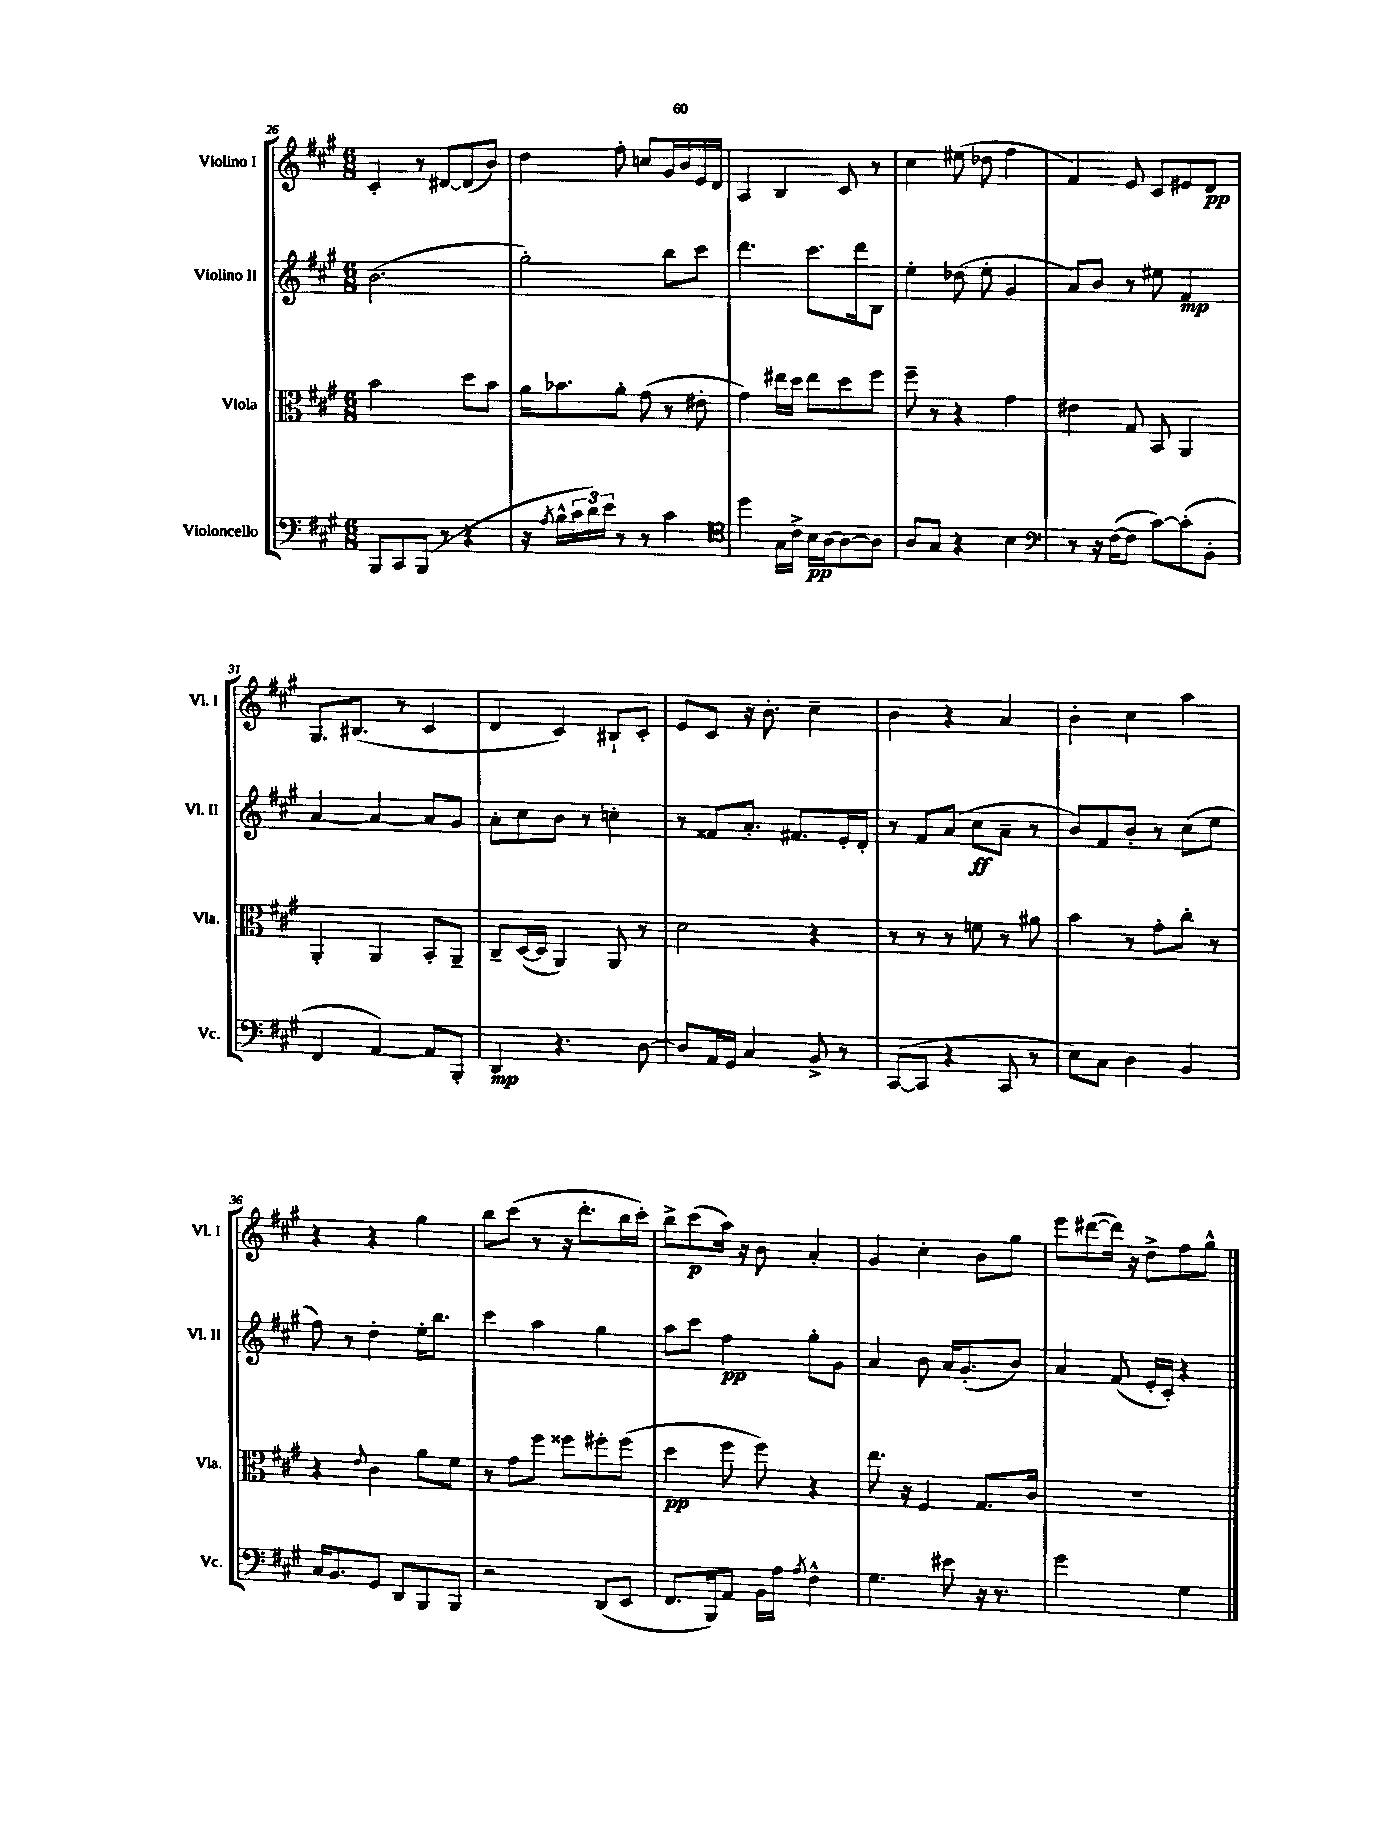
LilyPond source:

<<
\new StaffGroup <<
\new Staff = "s0" \with { instrumentName = "Violino I" shortInstrumentName = "Vl. I" } {
    \clef treble \key a \major \numericTimeSignature \time 6/8
    cis'4-. r8 dis'8~ dis'8( b'8) |
    d''4 fis''8-. c''8 gis'16 b'16 e'16 d'16 |
    a4 b4 cis'8 r8 |
    cis''4 eis''8( des''8 fis''4 |
    fis'4) e'8 cis'8 eis'8 d'8\pp |
    gis8. bis8.( r8 cis'4 |
    d'4 cis'4) bis8-! cis'8-. |
    e'8 cis'8 r16 b'8.-. cis''4-- |
    b'4 r4 a'4 |
    b'4-. cis''4 a''4 |
    r4 r4 gis''4 |
    b''8 cis'''8( r8 r16 d'''8.-. b''16 cis'''16-.) |
    b''8-> cis'''8\p( a''16) r16 b'8 a'4-. |
    gis'4 cis''4-. b'8 gis''8 |
    e'''8 dis'''8~( dis'''16) r16 d''8-> fis''8 gis''8-^ \bar "|." |
}
\new Staff = "s1" \with { instrumentName = "Violino II" shortInstrumentName = "Vl. II" } {
    \clef treble \key a \major \numericTimeSignature \time 6/8
    b'2.( |
    gis''2-.) b''8 cis'''8 |
    d'''4. cis'''8. d'''16 b8 |
    e''4-. des''8( e''8-. gis'4 |
    a'8) b'8 r8 eis''8 fis'4\mp |
    a'4~ a'4~ a'8 gis'8 |
    a'8-. cis''8 b'8 r8 c''4-. |
    r8 fisis'8 a'8.-. fis'8. e'16-. d'16-. |
    r8 fis'8 a'8( cis''8\ff a'8-- r8 |
    b'8) fis'8 b'8-. r8 cis''8( e''8 |
    fis''8) r8 d''4-. e''16-. b''8. |
    cis'''4 a''4 gis''4 |
    a''8 cis'''8 fis''4\pp gis''8-. gis'8 |
    a'4 b'8 a'16 gis'8.-.( b'8) |
    a'4 fis'8( e'16-. cis'16-.) r4 \bar "|." |
}
\new Staff = "s2" \with { instrumentName = "Viola" shortInstrumentName = "Vla." } {
    \clef alto \key a \major \numericTimeSignature \time 6/8
    b'2 d''8 b'8 |
    a'16 bes'8. a'8-. gis'8( r8 eis'8-. |
    gis'4) eis''16 d''16 eis''8 d''8 fis''8 |
    fis''8-- r8 r4 gis'4 |
    eis'4 gis8 b,8 a,4 |
    a,4-. a,4 b,8-. a,8-- |
    cis8-- d16~( d16 a,4) a,8 r8 |
    d'2 r4 |
    r8 r8 r8 f'8 r8 ais'8 |
    b'4 r8 gis'8-. cis''8-. r8 |
    r4 \appoggiatura { e'8 } cis'4 a'8 fis'8 |
    r8 gis'8 fis''8 fisis''8 fis''8-. fis''8( |
    d''4\pp fis''8 fis''8) r4 |
    e''8. r16 fis4 gis8. cis'16 |
    R2. \bar "|." |
}
\new Staff = "s3" \with { instrumentName = "Violoncello" shortInstrumentName = "Vc." } {
    \clef bass \key a \major \numericTimeSignature \time 6/8
    b,,8 cis,8 b,,8( r8 r4 |
    r16 \acciaccatura { a8 } b16-^ \tuplet 3/2 { cis'16 d'16) e'16 } r8 r8 cis'4 |
    \clef tenor d''4 gis16 cis'16-> b16\pp a16~ a8~ a8 |
    a8 gis8 r4 b4 |
    \clef bass r8 r16 fis16~( fis8 cis'8~) cis'8-.( b,8-. |
    fis,4 a,4~) a,8 b,,8-. |
    d,4\mp r4. d8~ |
    d8 a,16 gis,16 cis4 b,8-> r8 |
    cis,8~( cis,8 r4 cis,8 r8 |
    e8) cis8 d4 b,4 |
    cis16 b,8. gis,8 d,8 b,,8 b,,8 |
    r2 d,8( e,8 |
    fis,8. b,,16) a,8 b,16 a16 \acciaccatura { a8 } fis4-^ |
    gis4. eis'8 r16 r8. |
    gis'2 gis4 \bar "|." |
}
>>
>>
\layout { \context { \Score currentBarNumber = #26 } }
